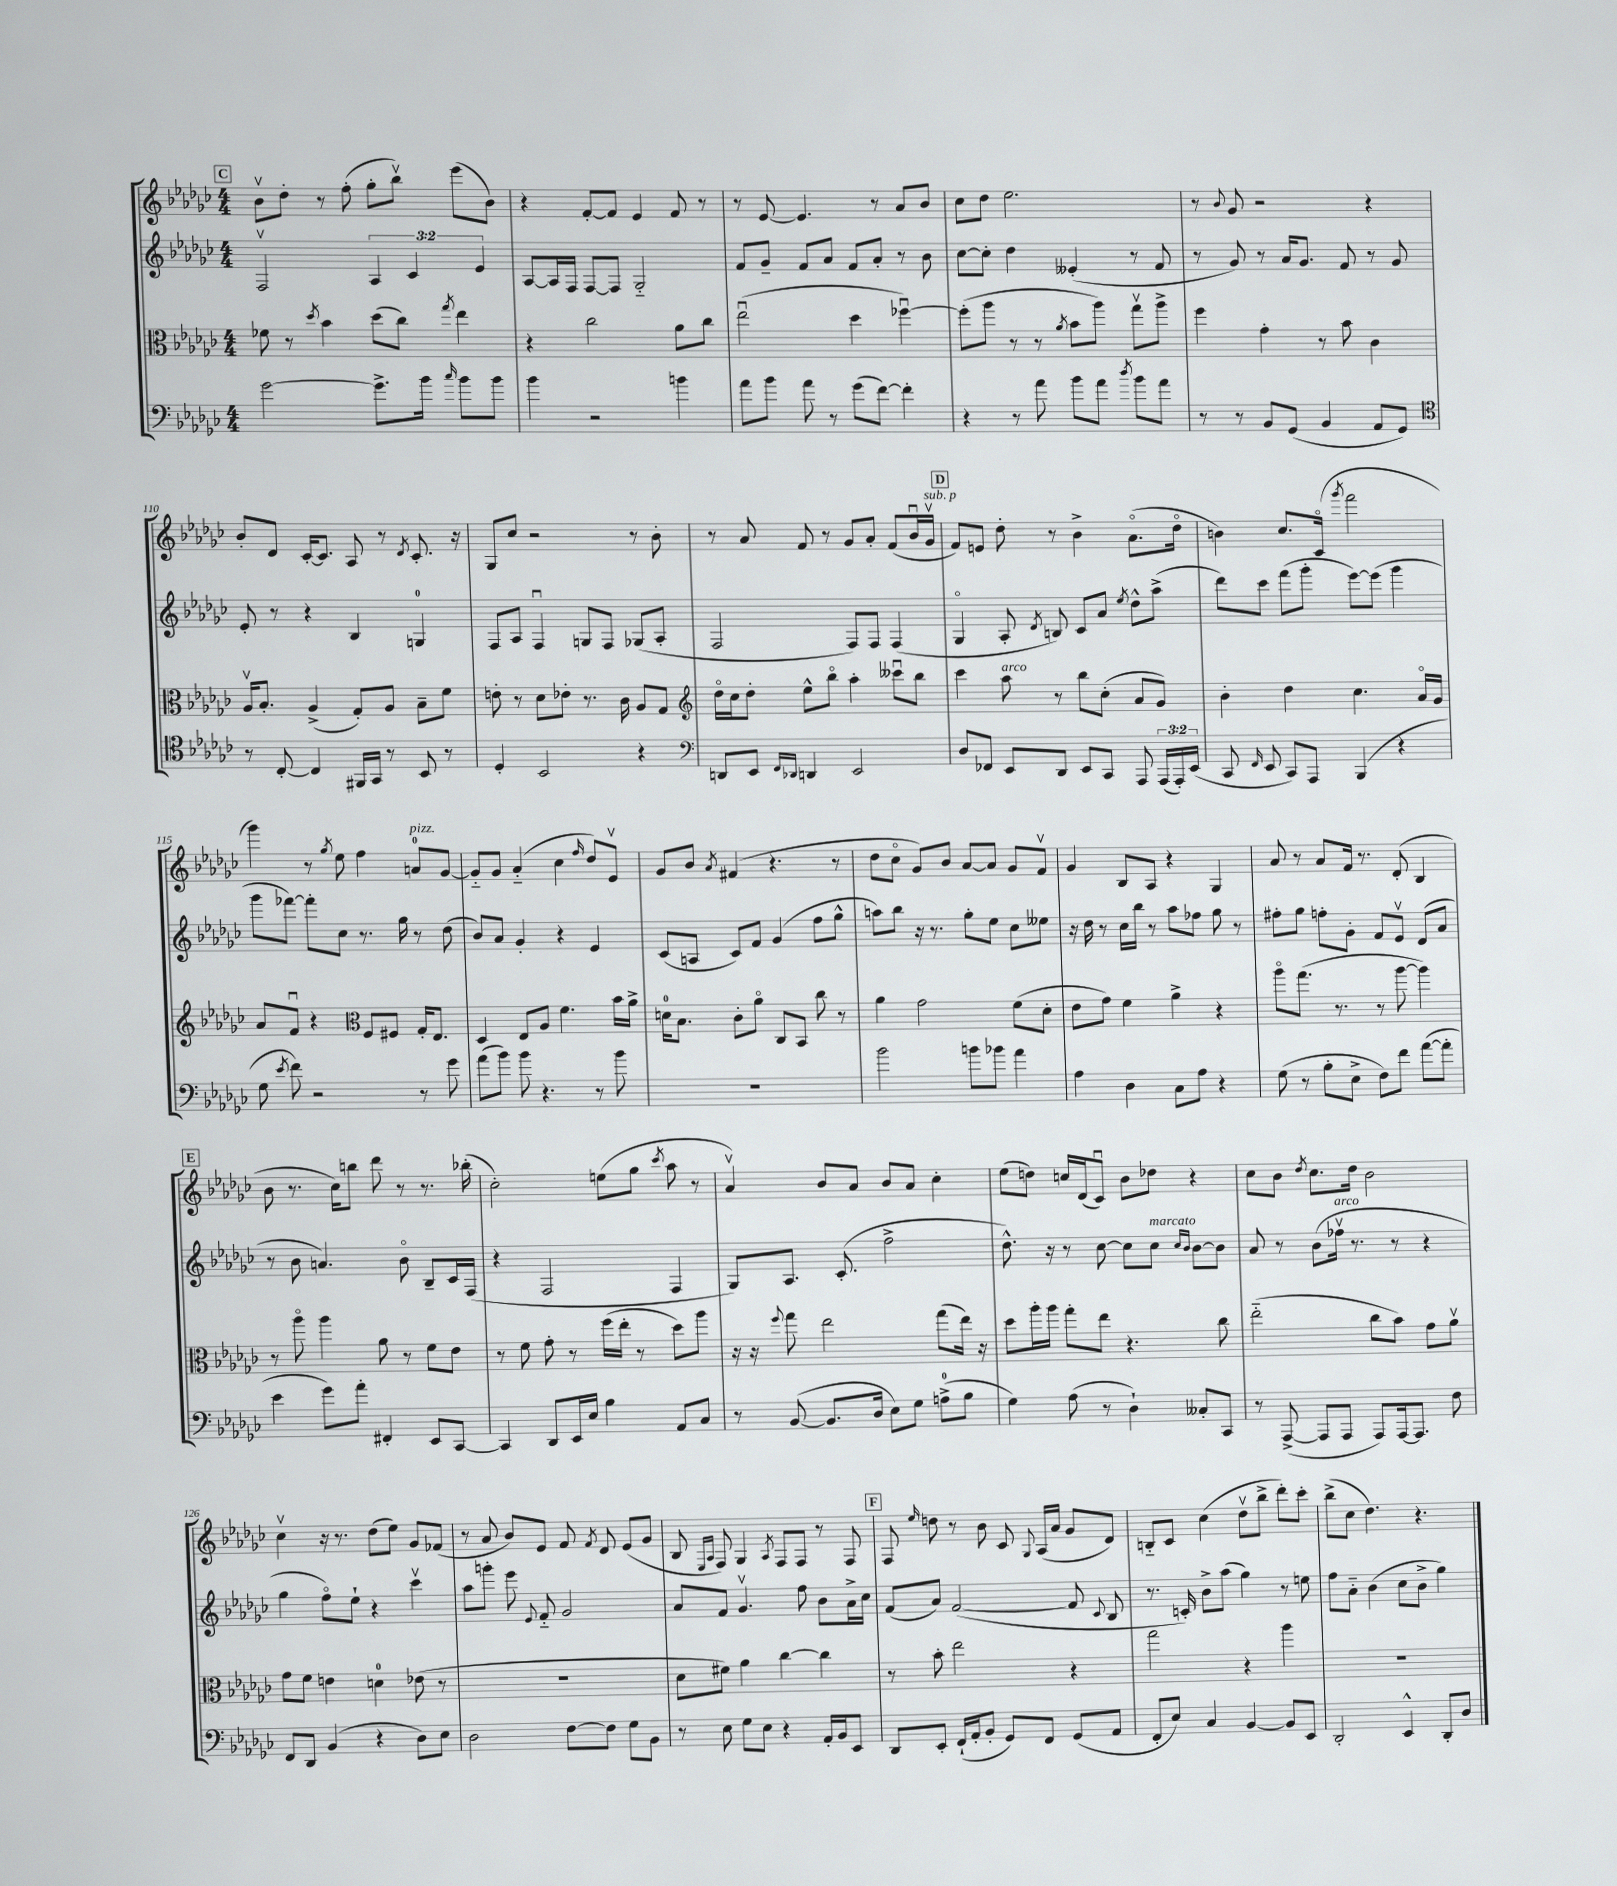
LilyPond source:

<<
\new StaffGroup <<
\new Staff = "s0" {
    \clef treble \key ges \major \numericTimeSignature \time 4/4
    \autoBeamOff \mark \markup { \box "C" } bes'8[\upbow des''8]-. r8 f''8-.( ges''8[-. bes''8]\upbow) ees'''8[( bes'8]) |
    r4 f'8[~-. f'8] ees'4 f'8 r8 |
    r8 ees'8~ ees'4. r8 aes'8[ bes'8] |
    ces''8[ des''8] ees''2. |
    r8 \appoggiatura { bes'8 } ges'8 r2 r4 |
    bes'8[-. des'8] ces'16[~-. ces'8.] aes8 r8 \acciaccatura { des'8 } ces'8.-. r16 |
    ges8[ ces''8] r2 r8 bes'8-. |
    r8 aes'8 f'8 r8 ges'8[ aes'8]-. f'8[( bes'16\downbow ges'16]\upbow^\markup { \italic "sub. p" } |
    \mark \markup { \box "D" } f'8[) e'8] des''8-. r8 bes'4-> aes'8.[\flageolet( des''16]\flageolet |
    b'4) ces''8.[ ces'16]\flageolet( \acciaccatura { ges'''8 } f'''2 |
    ges'''4) r8 \acciaccatura { ges''8 } ees''8 f''4 a'8[-0^\markup { \italic "pizz." } ges'8]~ |
    ges'8[-_ ges'8] aes'4-_( ces''4 \grace { f''16 } des''8[) ees'8]\upbow |
    ges'8[ bes'8] \acciaccatura { aes'8 } fis'4( r4. r8 |
    des''8[ ces''8]\flageolet ges'8[) bes'8] aes'8[~ aes'8] ges'8[ f'8]\upbow |
    ges'4 bes8[ aes8] r4 ges4 |
    aes'8 r8 aes'8[ f'16] r8. des'8-.( bes4 |
    \mark \markup { \box "E" } bes'8 r8. ces''16[) b''8] des'''8 r8 r8. bes''16-.( |
    ces''2-.) e''8[( ges''8] \acciaccatura { ces'''8 } aes''8 r8 |
    aes'4\upbow) bes'8[ aes'8] bes'8[ aes'8] ces''4-. |
    ees''8[( d''8]) c''16[ des'16( ces'8]\downbow) bes'8[ des''8] r4 |
    ces''8[ bes'8] \acciaccatura { des''8 } ces''8.[ des''16] bes'2 |
    ces''4\upbow r16 r8. des''8[( ees''8]) ges'8[ fes'8]( |
    r8 aes'8 bes'8[) ees'8] f'8 \acciaccatura { f'8 } des'8 ees'8[( ges'8] |
    bes8 \grace { ees16[ aes16] } f8) ges4 \acciaccatura { aes8 } f8[ f8] r8 f8 |
    \mark \markup { \box "F" } f8 \grace { ees''16 } d''8 r8 bes'8 ces'8 \appoggiatura { ges8 } aes16[( aes'16] ges'8[ des'8]) |
    b8[-_ ces'8] ces''4( des''8[\upbow bes''8]-> des'''8[-.) ces'''8]-. |
    bes''8[->( ces''8] des''4.) r4. \bar "|." |
}
\new Staff = "s1" {
    \clef treble \key ges \major \numericTimeSignature \time 4/4 \override Staff.TupletNumber.text = #tuplet-number::calc-fraction-text
    \autoBeamOff \mark \markup { \box "C" } f2\upbow \tuplet 3/2 { aes4 ces'4 ees'4 } |
    aes8[~ aes16 f16] f8[~ f8] ges2-_ |
    f'8[ ges'8]-- f'8[ aes'8] f'8[ aes'8]-. r8 bes'8 |
    ces''8[~ ces''8]-. des''4 eeses'4-.( r8 f'8 |
    r8 ges'8) r8 aes'16[ ges'8.] f'8 r8 ges'8 |
    ees'8-. r8 r4 bes4 g4-0 |
    f8[ aes8] f4\downbow g8[ f8] ges8[( aes8]-. |
    f2 f8[) f8] f4( |
    \mark \markup { \box "D" } ges4\flageolet aes8-. \acciaccatura { des'8 } b8) ces'8[ aes'8] \acciaccatura { ees''8 } des''8[-^ aes''8]->( |
    des'''8[) ces'''8] f'''8[( ges'''8]-. ees'''8[~) ees'''8]( ges'''4 |
    ges'''8[ fes'''8]~) fes'''8[-. ces''8] r8. ges''16 r8 des''8( |
    bes'8[) aes'8] ges'4-. r4 ees'4 |
    ces'8[( a8] ces'8[) f'8] ges'4( f''8[ ges''8]-^ |
    a''8[) bes''8] r16 r8. ges''8[-. ees''8] ces''8[ eeses''8] |
    r16 des''16 r8 ces''16[ bes''16] r8 aes''8[ fes''8] ges''8 r8 |
    fis''8[-. ges''8] f''8[-. ges'8]-. f'8[ ees'8]\upbow des'8[( aes'8] |
    \mark \markup { \box "E" } r8 bes'8 a'4.) bes'8\flageolet bes8[-- ces'16 f16]( |
    r4 f2 f4 |
    ges8[) aes8.] ces'8.-.( f''2-> |
    des''8.-^) r16 r8 ces''8~ ces''8[ ces''8]^\markup { \italic "marcato" } \grace { ces''16[ bes'16] } bes'8[~ bes'8] |
    aes'8 r8 bes'8[( fes''16]\upbow^\markup { \italic "arco" } r8. r8 r4 |
    ges''4 f''8[\flageolet) ees''8]-! r4 ces'''4\upbow |
    aes''8[ g'''8]-. ees'''8 \appoggiatura { ees'8 } f'8-_ ges'2 |
    aes'8[ f'8] ges'4.\upbow f''8 bes'8[ aes'16-> ces''16] |
    \mark \markup { \box "F" } f'8[( aes'8]) f'2~( f'8 \appoggiatura { ces'8 } bes8 |
    r8. c'16-.) bes'8[-> aes''8]( ges''4) r8 e''8 |
    f''8[ aes'8]-_ bes'4( ces''8[ bes'8]-> ges''4) \bar "|." |
}
\new Staff = "s2" {
    \clef alto \key ges \major \numericTimeSignature \time 4/4
    \autoBeamOff \mark \markup { \box "C" } fes'8 r8 \acciaccatura { des''8 } bes'4 des''8[( ces''8]) \acciaccatura { ges''8 } ees''4 |
    r4 ces''2 aes'8[ ces''8] |
    ees''2\downbow( des''4 fes''4~\downbow) |
    fes''8[-.( aes''8] r8 r8 \acciaccatura { aes'8 } bes'8[ aes''8]) ges''8[\upbow aes''8]-> |
    f''4 ges'4-. r8 bes'8 ces'4 |
    aes16[\upbow bes8.]-. aes4->( ges8[-.) aes8] bes8[-- f'8] |
    e'8-. r8 des'8[ ees'8]-. r8. ces'16 aes8[ ges8] |
    \clef treble des''16[\flageolet ces''16 des''8]-. ees''8[-^ bes''8]\flageolet aes''4-. ceses'''8[\downbow bes''8] |
    \mark \markup { \box "D" } ces'''4 aes''8^\markup { \italic "arco" } r8 bes''8[ ces''8]-.( aes'8[ ges'8]) |
    bes'4-. des''4 ces''4. aes'16[\flageolet ges'16] |
    aes'8[ f'8]\downbow r4 \clef alto f8[ fis8] ges16[-. ees8.] |
    des4 ees8[ aes8] f'4. bes'16[ aes'16]-> |
    d'16[-0 bes8.] ces'8[-. aes'8]\flageolet ces8[ bes,8] ces''8 r8 |
    aes'4 ges'2 f'8[( des'8]-. |
    ees'8[ ges'8]) f'4 aes'4-> r4 |
    aes''8[\flageolet ges''8.]( r8. r8 aes''8~ aes''4) |
    \mark \markup { \box "E" } r8 aes''8\flageolet aes''4 aes'8 r8 f'8[ ees'8] |
    r8 f'8 ges'8-. r8 f''16[( ees''16]-. r8 des''8[) aes''8] |
    r16 r16 \appoggiatura { f''8 } ges''8 ees''2 ges''8[( ees''16]) r16 |
    des''8[ aes''16-. aes''16] ges''8[-. ees''8] r4. ces''8 |
    ees''2-_( ces''8[ bes'8]) ges'8[ aes'8]\upbow |
    ges'8[ f'8] e'4 d'4-0 ees'8( r8 |
    R1 |
    des'8[ fis'8]) aes'4 ces''4~ ces''4 |
    \mark \markup { \box "F" } r8 bes'8-. ees''2 r4 |
    ges''2 r4 aes''4 |
    R1 \bar "|." |
}
\new Staff = "s3" {
    \clef bass \key ges \major \numericTimeSignature \time 4/4 \override Staff.TupletNumber.text = #tuplet-number::calc-fraction-text
    \autoBeamOff \mark \markup { \box "C" } ges'2~ ges'8.[-> bes'16] \grace { ces''16 } bes'8[ bes'8] |
    bes'4 r2 b'4 |
    aes'8[ bes'8] aes'8 r8 ges'8[( f'8]~) f'4-. |
    r4 r8 aes'8 bes'8[ aes'8] \acciaccatura { des''8 } bes'8[ aes'8] |
    r8 r8 bes,8[ ges,8]( bes,4 aes,8[ ges,8]) |
    \clef tenor r8 ces8~-. ces4 fis,16[ ges,16] r8 bes,8 r8 |
    des4-. bes,2 r4 |
    \clef bass d,8[ ees,8] \grace { f,16[ des,16] } d,4 ees,2 |
    \mark \markup { \box "D" } des8[ fes,8] ees,8[ des,8] ees,8[ ces,8] aes,,8 \tuplet 3/2 { aes,,16[( aes,,16-.) ees,16]( } |
    ces,8 \grace { f,16 } ees,8 ces,8[) aes,,8] bes,,4( r4 |
    ges8 \acciaccatura { ees'8 } f'8) r2 r8 ges'8 |
    aes'8[( bes'8]) bes'8 r4. r8 bes'8 |
    R1 |
    bes'2 b'8[ bes'8] aes'4 |
    aes4 des4 ces8[ aes8] r4 |
    ges8( r8 bes8[-. ees8]-> f8[) f'8] aes'8[~( aes'8]-. |
    \mark \markup { \box "E" } ees'4 ges'8[) aes'8]-. fis,4-. ees,8[ ces,8]~ |
    ces,4 des,8[ ees,16 ees16] bes4 aes,8[ ces8] |
    r8 bes,8~( bes,8.[ des16] ees8[) ges8] a8[-0->( bes8] |
    ges4) aes8( r8 des4-!) ceses8[-. ces,8] |
    r8 aes,,8~->( aes,,8[ aes,,8] aes,,8[) aes,,16~ aes,,8.] f8 |
    f,8[ des,8] bes,4( r4 des8[) ees8] |
    des2 f8[~ f8] ges8[ bes,8] |
    r8 ees8 ges8[ ees8] r4 aes,16[-. bes,16 ees,8] |
    \mark \markup { \box "F" } des,8[ ees,8]-. f,16[-!( aes,16-. bes,8]-. ges,8[) f,8] ges,8[( aes,8] |
    f,8[-. ees8]) ces4 bes,4~ bes,8[ ees,8] |
    des,2-. ees,4-^ des,8[-. des8] \bar "|." |
}
>>
>>
\layout { \context { \Score currentBarNumber = #105 } }
